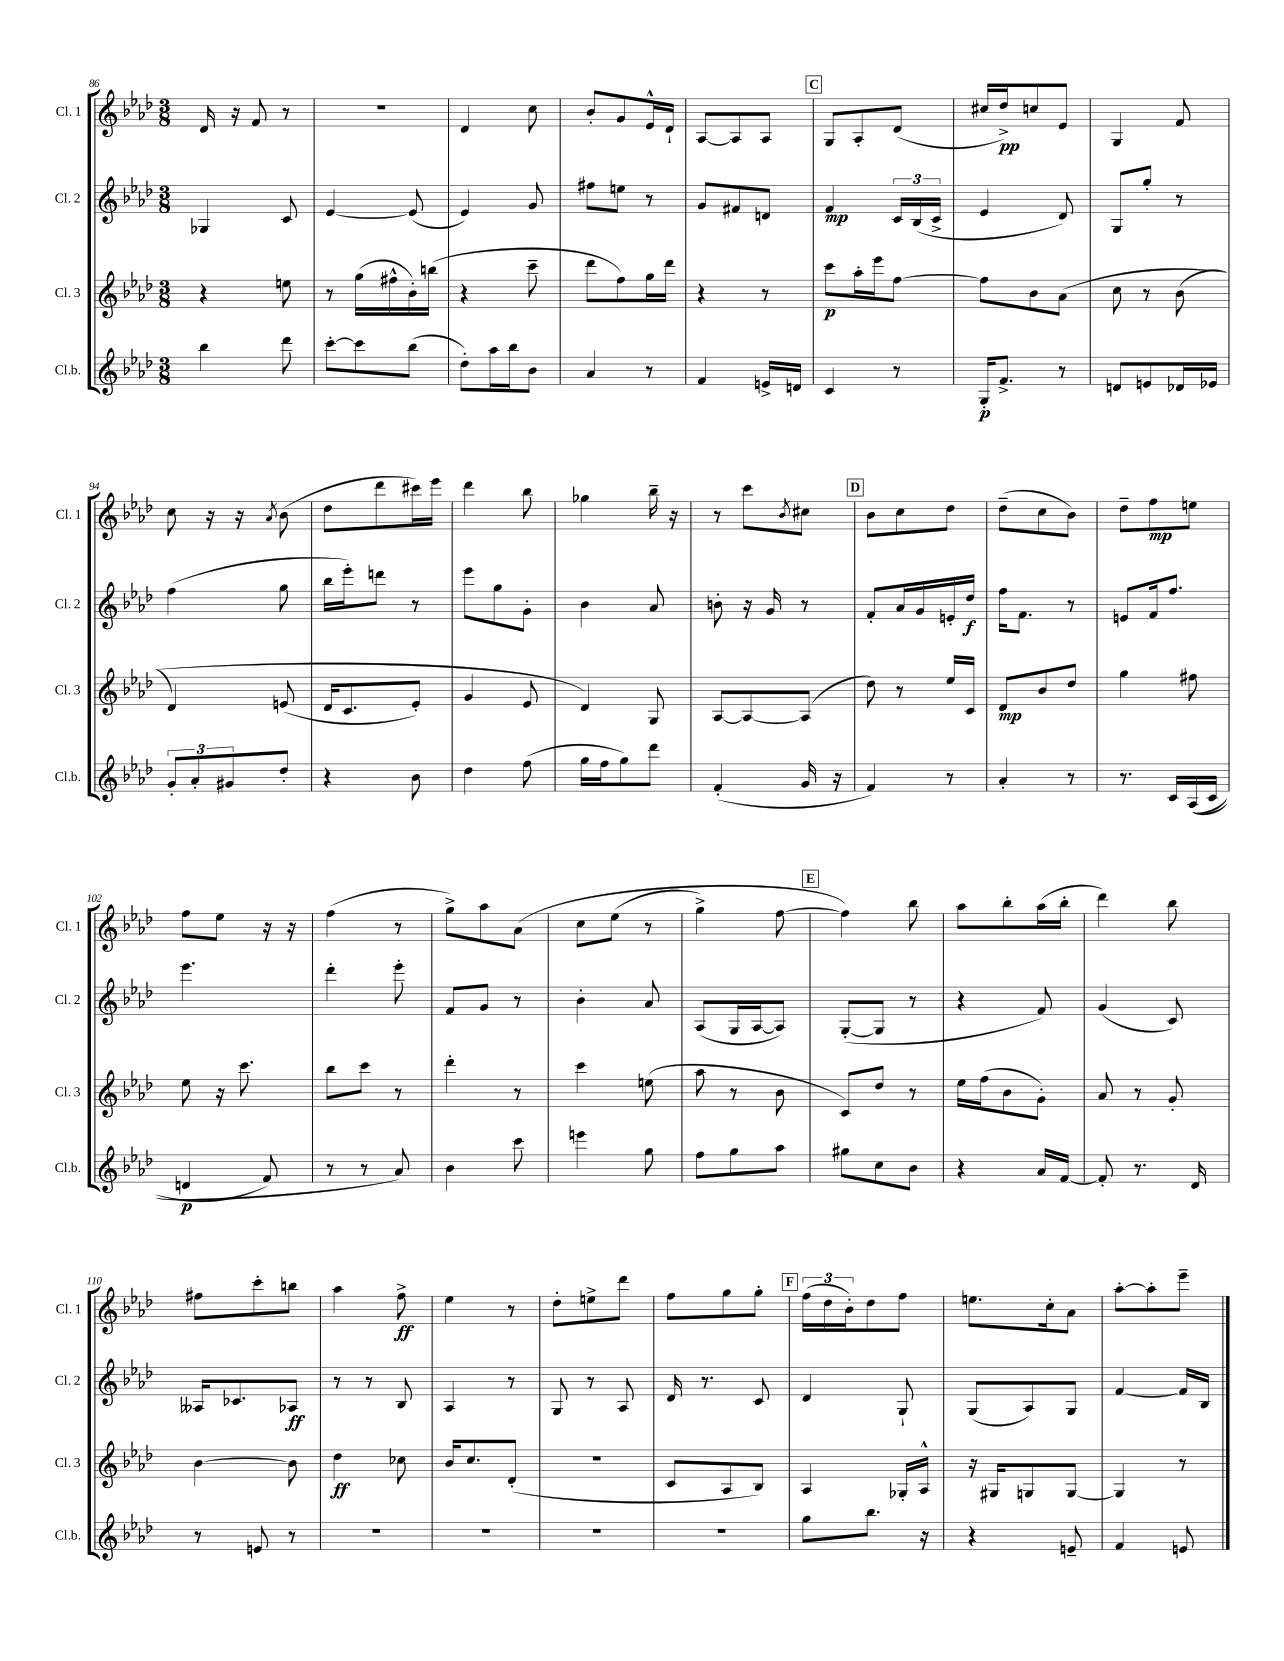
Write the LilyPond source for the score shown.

<<
\new StaffGroup <<
\new Staff = "s0" \with { instrumentName = "Cl. 1" shortInstrumentName = "Cl. 1" } {
    \clef treble \key aes \major \numericTimeSignature \time 3/8
    des'16 r16 f'8 r8 |
    R4. |
    des'4 c''8 |
    bes'8-. g'8 ees'16-^ des'16-! |
    aes8~ aes8 aes8 |
    \mark \markup { \box "C" } g8 aes8-. des'8( |
    cis''16 des''16->\pp) c''8 ees'8 |
    g4 f'8 |
    c''8 r16 r16 \acciaccatura { aes'8 } bes'8( |
    des''8 des'''8 cis'''16) ees'''16 |
    des'''4 bes''8 |
    ges''4 bes''16-- r16 |
    r8 c'''8 \acciaccatura { bes'8 } cis''8 |
    \mark \markup { \box "D" } bes'8 c''8 des''8 |
    des''8--( c''8 bes'8) |
    des''8-- f''8\mp e''8 |
    f''8 ees''8 r16 r16 |
    f''4( r8 |
    g''8->) aes''8 aes'8\( |
    c''8 ees''8( r8 |
    g''4->) f''8~ |
    \mark \markup { \box "E" } f''4\) bes''8 |
    aes''8 bes''8-. aes''16( bes''16-. |
    des'''4) bes''8 |
    fis''8 c'''8-. b''8 |
    aes''4 f''8->\ff |
    ees''4 r8 |
    des''8-. e''8-> des'''8 |
    f''8 g''8 g''8-. |
    \mark \markup { \box "F" } \tuplet 3/2 { f''16( des''16 bes'16-.) } des''8 f''8 |
    e''8. c''16-. aes'8 |
    aes''8~-. aes''8-. ees'''8-- \bar "|." |
}
\new Staff = "s1" \with { instrumentName = "Cl. 2" shortInstrumentName = "Cl. 2" } {
    \clef treble \key aes \major \numericTimeSignature \time 3/8
    ges4 c'8 |
    ees'4~ ees'8( |
    ees'4) g'8 |
    fis''8 e''8 r8 |
    g'8 fis'8 d'8 |
    \mark \markup { \box "C" } f'4\mp \tuplet 3/2 { c'16 bes16( c'16-> } |
    ees'4 des'8) |
    g8 g''8-. r8 |
    f''4( g''8 |
    bes''16 ees'''16-.) d'''8 r8 |
    ees'''8 g''8 g'8-. |
    bes'4 aes'8 |
    b'8-. r16 g'16 r8 |
    \mark \markup { \box "D" } f'8-. aes'16 g'16 e'16-. des''16\f |
    f''16 f'8. r8 |
    e'8 f'16 f''8. |
    ees'''4. |
    des'''4-. ees'''8-. |
    f'8 g'8 r8 |
    bes'4-. aes'8 |
    aes8( g16 aes16~ aes8) |
    \mark \markup { \box "E" } g8~-.( g8 r8 |
    r4 f'8) |
    g'4( c'8) |
    aeses16 ces'8. aes8\ff |
    r8 r8 bes8 |
    aes4 r8 |
    g8 r8 aes8 |
    des'16 r8. c'8 |
    \mark \markup { \box "F" } des'4 g8-! |
    g8( aes8) g8 |
    f'4~ f'16 bes16 \bar "|." |
}
\new Staff = "s2" \with { instrumentName = "Cl. 3" shortInstrumentName = "Cl. 3" } {
    \clef treble \key aes \major \numericTimeSignature \time 3/8
    r4 e''8 |
    r8 g''16( fis''16-^ bes'16-.) b''16( |
    r4 c'''8-- |
    des'''8 f''8) g''16 des'''16 |
    r4 r8 |
    \mark \markup { \box "C" } c'''8\p aes''16-. ees'''16 f''8~ |
    f''8 bes'8 aes'8( |
    c''8 r8 bes'8\( |
    des'4) e'8( |
    des'16 c'8. ees'8-.) |
    g'4 ees'8 |
    des'4\) g8 |
    aes8~ aes8~ aes8( |
    \mark \markup { \box "D" } des''8) r8 ees''16 c'16 |
    des'8\mp bes'8 des''8 |
    g''4 fis''8 |
    ees''8 r16 c'''8. |
    bes''8 c'''8 r8 |
    des'''4-. r8 |
    c'''4 e''8( |
    aes''8 r8 bes'8 |
    \mark \markup { \box "E" } c'8) des''8 r8 |
    ees''16 f''16( bes'8 g'8-.) |
    aes'8 r8 g'8-. |
    bes'4~ bes'8 |
    des''4\ff ces''8 |
    bes'16 c''8. des'8-.( |
    R4. |
    c'8 aes8 bes8) |
    \mark \markup { \box "F" } aes4 ges16-. aes16-^ |
    r16 gis16 g8 g8~ |
    g4 r8 \bar "|." |
}
\new Staff = "s3" \with { instrumentName = "Cl.b." shortInstrumentName = "Cl.b." } {
    \clef treble \key aes \major \numericTimeSignature \time 3/8
    bes''4 des'''8 |
    c'''8~-. c'''8 bes''8( |
    des''8-.) aes''16 bes''16 bes'8 |
    aes'4 r8 |
    f'4 e'16-> d'16 |
    \mark \markup { \box "C" } c'4 r8 |
    g16-.\p f'8.-> r8 |
    d'8 e'8 des'16 ees'16 |
    \tuplet 3/2 { g'8-. aes'8-. gis'8 } des''8-. |
    r4 bes'8 |
    des''4 f''8( |
    g''16 f''16 g''8) des'''8 |
    f'4-.( g'16 r16 |
    \mark \markup { \box "D" } f'4) r8 |
    aes'4-. r8 |
    r8. c'16 aes16(\( c'16 |
    d'4\p f'8) |
    r8 r8 aes'8\) |
    bes'4 c'''8 |
    e'''4 g''8 |
    f''8 g''8 aes''8 |
    \mark \markup { \box "E" } gis''8 c''8 bes'8 |
    r4 aes'16 f'16~ |
    f'8-. r8. des'16 |
    r8 e'8 r8 |
    R4. |
    R4. |
    R4. |
    R4. |
    \mark \markup { \box "F" } g''8 bes''8. r16 |
    r4 e'8-- |
    f'4 e'8 \bar "|." |
}
>>
>>
\layout { \context { \Score currentBarNumber = #86 } }
